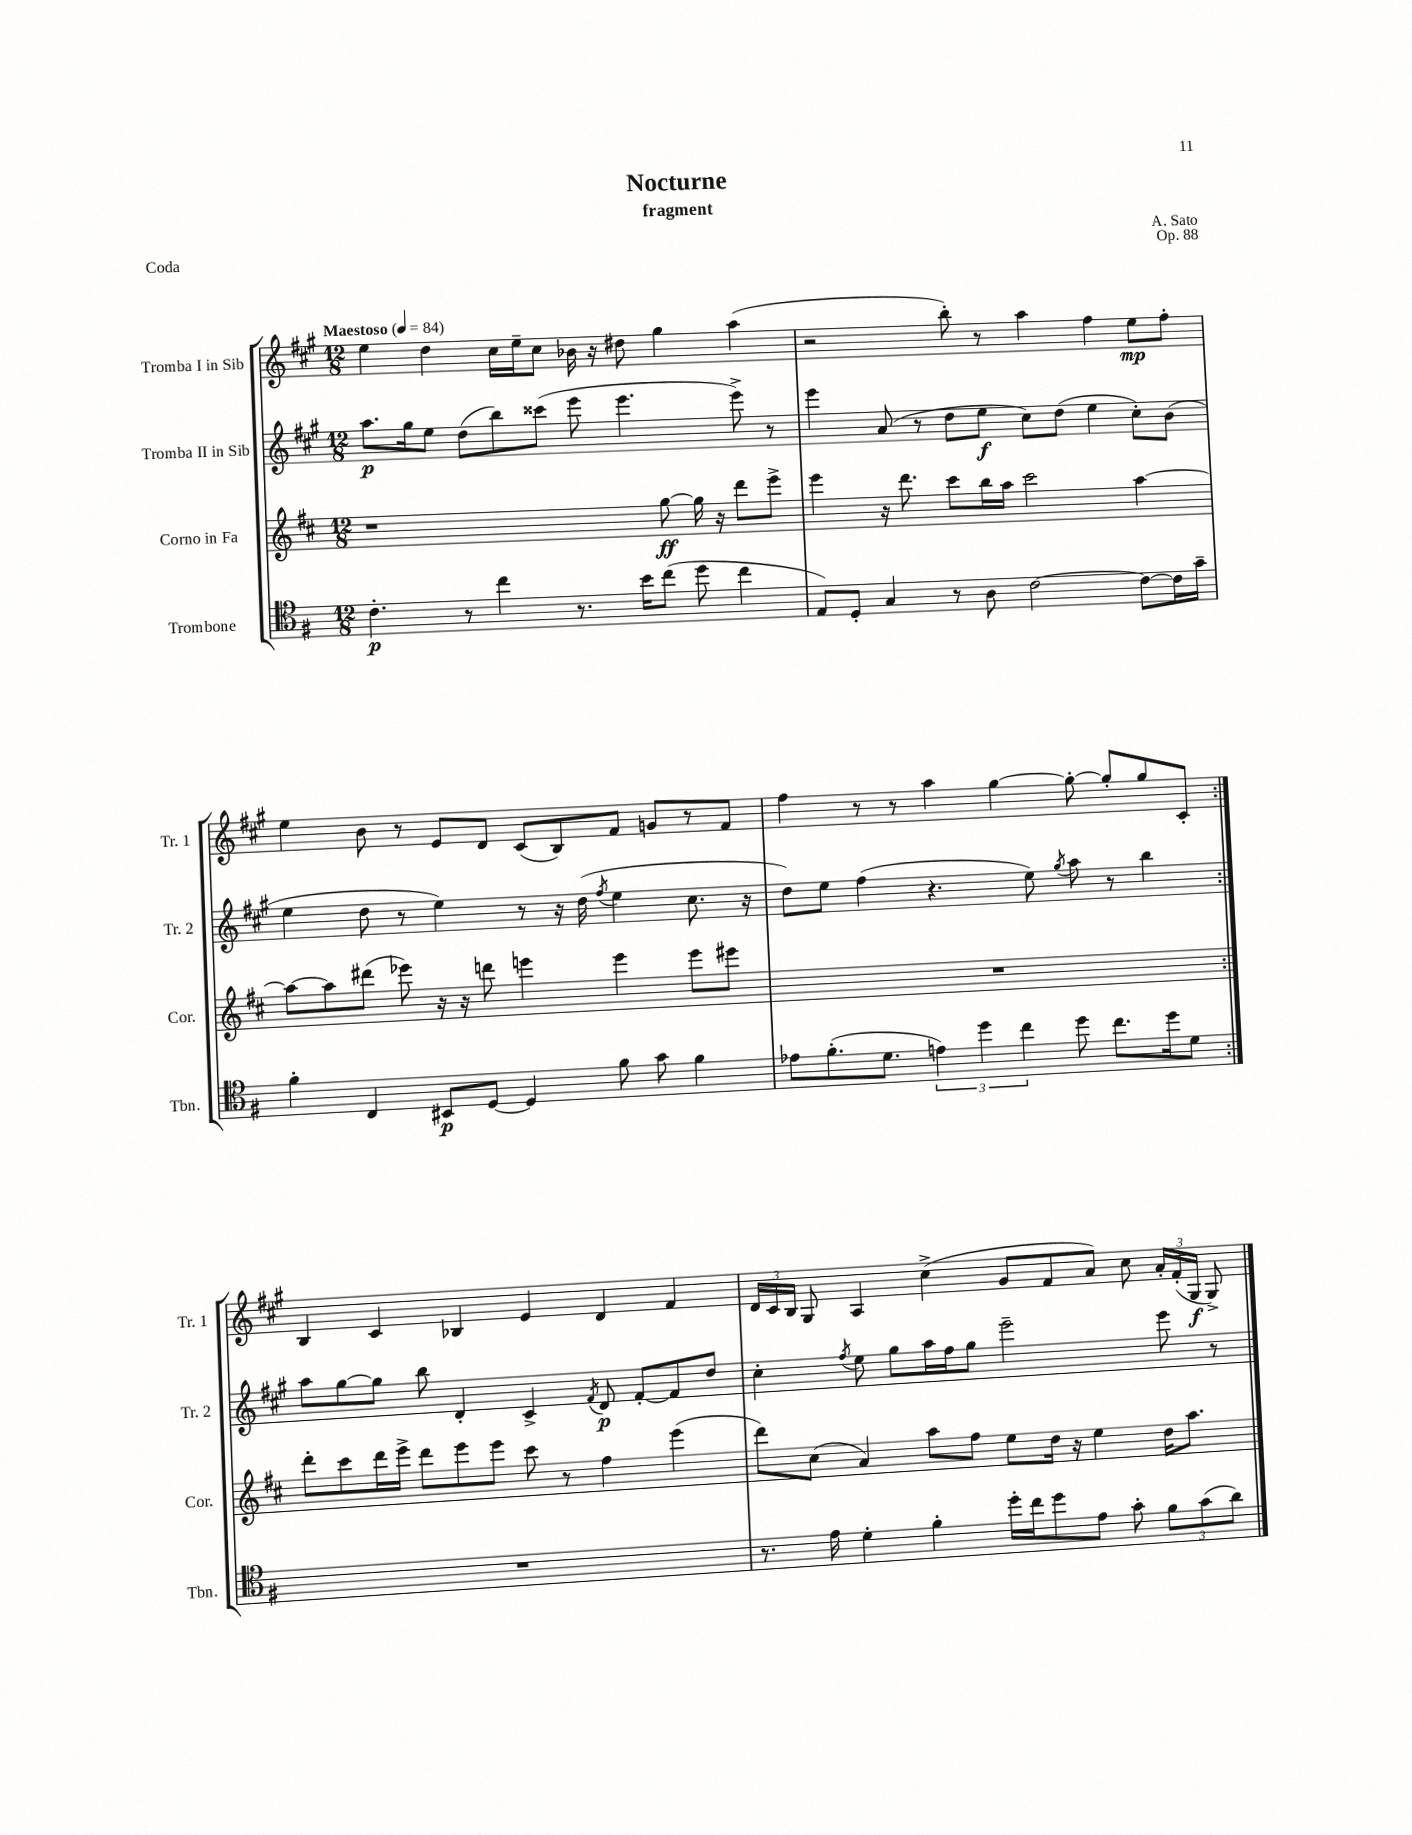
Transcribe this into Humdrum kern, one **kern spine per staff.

**kern	**kern	**kern	**kern
*staff4	*staff3	*staff2	*staff1
*clefC4	*clefG2	*clefG2	*clefG2
*k[f#]	*k[f#c#]	*k[f#c#g#]	*k[f#c#g#]
*M12/8	*M12/8	*M12/8	*M12/8
*MM84	*MM84	*MM84	*MM84
4.c'	1r	8.aa	4ee
.	.	16gg#	.
.	.	8ee	4dd
8r	.	(8dd	.
4cc	.	8bb)	16cc#
.	.	.	16ee~
.	.	(8ccc##	8cc#
8.r	.	8eee	16b-
.	.	.	16r
.	.	4.eee	8dd#
16b	.	.	.
(8cc	[8gg	.	4gg#
8dd	16gg]	.	.
.	16r	.	.
4cc	8ddd	8eee^)	(4aa
.	8eee^	8r	.
=	=	=	=
8E)	4eee	4eee	2r
8D'	.	.	.
4G	16r	(8a	.
.	8.ddd	.	.
.	.	8r	.
8r	8ccc#	8dd	8bb')
8A	16bb	8ee	8r
.	16aa	.	.
[2c	2ccc#	8cc#)	4aa
.	.	(8dd	.
.	.	4ee	4ff#
8c_	[4aa	8cc#')	8ee
16c]	.	(8b	8ff#'
16g~	.	.	.
=	=	=	=
4f#'	8aa_	4ee	4ee
.	8aa]	.	.
4C	(8ddd#	8dd	8b
.	8eee-)	8r	8r
8BB#	16r	4ee)	8e
.	16r	.	.
[8D	8ddd	.	8d
4D]	4eee	8r	(8c#
.	.	16r	8B)
.	.	(16dd	.
.	.	8qff#	.
8f#	4eee	4ee	8f#
8g	.	.	8g
4f#	8eee	8.cc#	8r
.	8eee#	.	8f#
.	.	16r	.
=	=	=	=
8e-	1.r	8dd)	4ff#
(8.f#'	.	8ee	.
.	.	(4ff#	8r
8.d	.	.	.
.	.	.	8r
6e)	.	4.r	4aa
6dd	.	.	.
.	.	.	[4gg#
6cc	.	.	.
.	.	8ee)	.
.	.	8qgg#	.
8dd	.	8aa	8gg#'_
8.cc	.	8r	8gg#']
.	.	4bb	8gg#
16dd	.	.	.
8d	.	.	8c#'
=:|!	=:|!	=:|!	=:|!
1.r	8ddd'	8aa	4B
.	8ccc#	[8gg#	.
.	16ddd	8gg#]	4c#
.	16eee^	.	.
.	8ddd	8bb	.
.	8eee	4d'	4B-
.	8eee	.	.
.	8ccc#	4c#^	4e
.	8r	.	.
.	.	8qf#	.
.	4ff#	8d	4d
.	.	[8f#'	.
.	(4eee	8f#]	4f#
.	.	8dd	.
=	=	=	=
8.r	8ddd)	4cc#'	24d
.	.	.	24c#
.	.	.	24B
.	(8cc#	.	8G#
16e	.	.	.
.	.	8qff#	.
4d'	4a)	8ee	4A
.	.	8gg#	.
4f#'	8aa	16aa	(4cc#^
.	.	16ff#	.
.	8ff#	8gg#	.
16dd'	8ee	2eee~	8g#
16cc	.	.	.
8dd	16dd	.	8f#
.	16r	.	.
8e	4ee	.	8a)
8g'	.	.	8cc#
12f#	16dd	8eee	24a'
.	.	.	(24f#'
.	8.aa	.	.
(12g	.	.	24G#
.	.	8r	8G#^)
12a)	.	.	.
==	==	==	==
*-	*-	*-	*-
